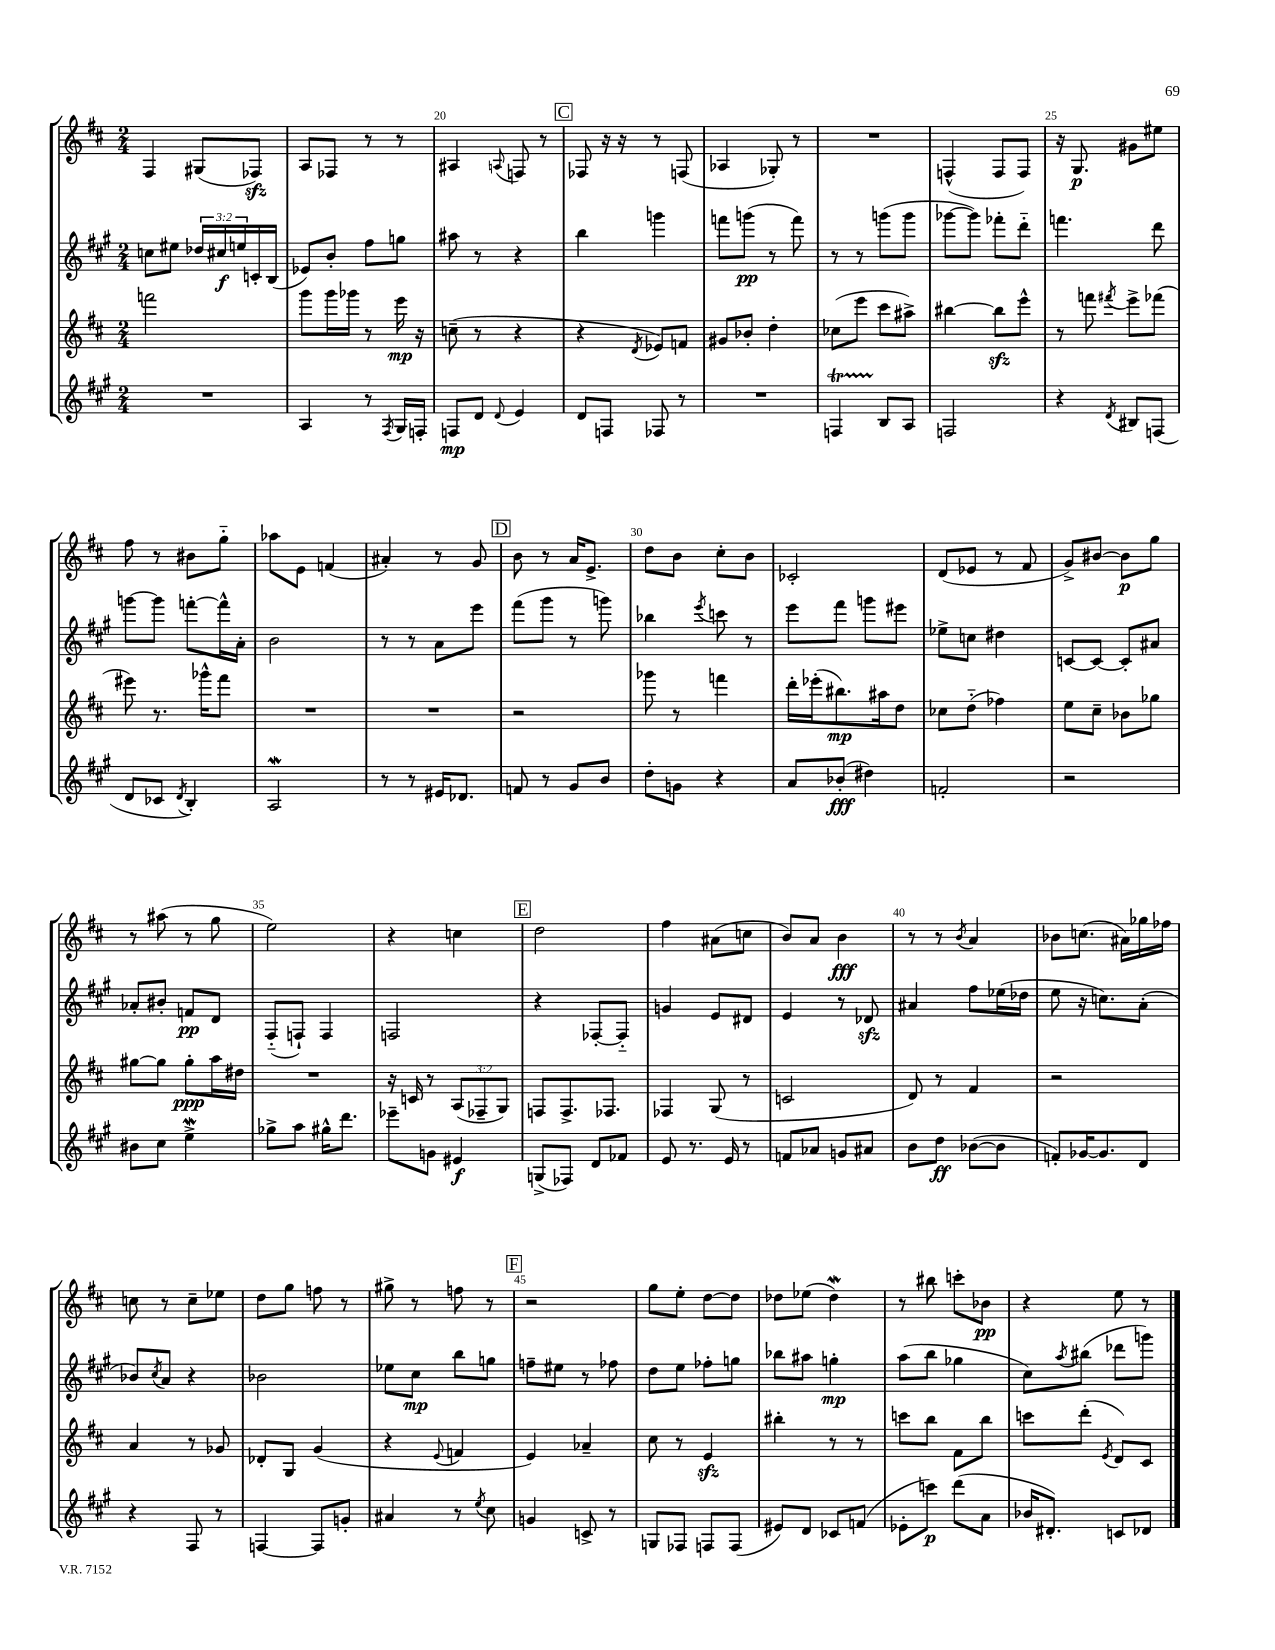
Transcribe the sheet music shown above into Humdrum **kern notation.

**kern	**kern	**kern	**kern
*staff4	*staff3	*staff2	*staff1
*clefG2	*clefG2	*clefG2	*clefG2
*k[f#c#g#]	*k[f#c#]	*k[f#c#g#]	*k[f#c#]
*M2/4	*M2/4	*M2/4	*M2/4
2r	2fff\	8cc\L	4F#/
.	.	8ee#\J	.
.	.	24dd-/LL	(8G#/L
.	.	24cc#/	.
.	.	24ee/	.
.	.	16c'/	8F-/J)
.	.	(16B/JJ	.
=	=	=	=
4A/	8ggg\L	8e-/L)	8A/L
.	16ggg\L	8b'/J	8F-/J
.	16ggg-\JJ	.	.
8r	8r	8ff#\L	8r
8qF#/	.	.	.
16G#/LL	16eee\	8gg\J	8r
16F'/JJ	16r	.	.
=	=	=	=
8F/L	(8cc~\	8aa#\	4A#/
8d/J	8r	8r	.
8qqd/	.	.	8qqA/
4e/	4r	4r	8F/
.	.	.	8r
=	=	=	=
8d/L	4r	4bb\	8F-/
8F/J	.	.	16r
.	.	.	16r
.	8qd/	.	.
8F-/	8e-/L)	4ggg\	8r
8r	8f/J	.	(8F/
=	=	=	=
2r	8g#/L	8fff\L	4A-/
.	8b-'/J	(8ggg\J	.
.	4dd'\	8r	8G-'/)
.	.	8fff\)	8r
=	=	=	=
4F/	(8cc-\L	8r	2r
.	8eee\J	8r	.
8B/L	8ccc#\L	(8ggg\L	.
8A/J	8aa#^\J)	8ggg\J	.
=	=	=	=
2F/	[4bb#\	[8ggg-\L	(4F^^/
.	.	8ggg-\]J)	.
.	8bb#\]L	8fff-'\L	8F/L
.	8eee^^\J	8ddd'~\J	8F/J)
=	=	=	=
4r	8r	4.fff\	16r
.	.	.	8.G/
.	8fff\	.	.
8qd/	8qfff#/	.	.
8B#/L	8eee^\L	.	8g#\L
(8F/J	(8fff-\J	8ddd\	8ee#\J
=	=	=	=
8d/L	8eee#\)	[8ggg\L	8ff#\
8c-/J	8.r	8ggg\]J	8r
8qd/	.	.	.
4B'/)	.	[8fff'\L	8b#\L
.	16ggg-^^\LK	.	.
.	8fff#\J	16fff^^\]L	8gg'~\J
.	.	16a'\JJ	.
=	=	=	=
2A/	2r	2b\	8aa-\L
.	.	.	8e\J
.	.	.	(4f/
=	=	=	=
8r	2r	8r	4a#'/)
8r	.	8r	.
16e#/LK	.	8a\L	8r
8.d-/J	.	.	.
.	.	8eee\J	8g/
=	=	=	=
8f/	2r	(8fff#\L	8b\
8r	.	8ggg#\J	8r
8g#/L	.	8r	16a/LK
.	.	.	8.e^/J
8b/J	.	8ggg\)	.
=	=	=	=
8dd'\L	8ggg-\	4bb-\	8dd\L
8g\J	8r	.	8b\J
.	.	8qeee/	.
4r	4fff\	8ccc\	8cc#'\L
.	.	8r	8b\J
=	=	=	=
8a/L	16ddd'\LL	8eee\L	2c-'/
.	(16eee-'\J	.	.
(8b-'/J	8.bb#\)	8fff#\J	.
4dd#\)	.	8ggg\L	.
.	16aa#\k	.	.
.	8dd\J	8eee#\J	.
=	=	=	=
2f'/	8cc-\L	8ee-^\L	(8d/L
.	(8dd'~\J	8cc\J	8e-/J
.	4ff-\)	4dd#\	8r
.	.	.	8f#/
=	=	=	=
2r	8ee\L	[8c/L	8g^/L)
.	8cc#~\J	8c/_J	[8b#/J
.	8b-\L	8c'/]L	8b#\]L
.	8gg-\J	8a#/J	8gg\J
=	=	=	=
8b#\L	[8gg#\L	8a-'/L	8r
8cc#\J	8gg#\]J	8b#'/J	(8aa#\
4ee^\	8gg#'\L	8f/L	8r
.	16aa\L	8d/J	8gg\
.	16dd#\JJ	.	.
=	=	=	=
8gg-^\L	2r	(8F#'~/L	2ee\)
8aa\J	.	8F`/J)	.
16gg#^^\LK	.	4F/	.
8.ddd\J	.	.	.
=	=	=	=
8eee-~\L	16r	2F/	4r
.	16c/	.	.
8g\J	8r	.	.
4e#/	(12A/L	.	4cc\
.	12F-~/	.	.
.	12G/J)	.	.
=	=	=	=
(8G^/L	8F/L	4r	2dd\
8F-/J)	8.F^/	.	.
8d/L	.	[8F-'/L	.
.	8.F-/J	.	.
8f-/J	.	8F-'~/]J	.
=	=	=	=
8e/	4F-/	4g/	4ff#\
8.r	.	.	.
.	(8G/	8e/L	(8a#\L
16e/	.	.	.
8r	8r	8d#/J	8cc\J
=	=	=	=
8f/L	2c/	4e/	8b/L)
8a-/J	.	.	8a/J
8g/L	.	8r	4b\
8a#/J	.	8d-/	.
=	=	=	=
8b\L	8d/)	4a#/	8r
8dd\J	8r	.	8r
.	.	.	8qb/
([8b-\L	4f#/	8ff#\L	4a/
8b-\]J	.	(16ee-\L	.
.	.	16dd-\JJ	.
=	=	=	=
8f'/L)	2r	8ee\	8b-\L
[16g-/K	.	16r	(8.cc\J
8.g-/]	.	8.cc\L)	.
.	.	.	16a#\LL)
8d/J	.	(8a'\J	16gg-\
.	.	.	16ff-\JJ
=	=	=	=
4r	4a/	8b-/L)	8cc\
.	.	8qcc#/	.
.	.	8a/J	8r
8F#/	8r	4r	8cc~\L
8r	8g-/	.	8ee-\J
=	=	=	=
[4F/	8d-'/L	2b-\	8dd\L
.	8G/J	.	8gg\J
8F/]L	(4g/	.	8ff\
8g'/J	.	.	8r
=	=	=	=
4a#/	4r	8ee-\L	8gg#^\
.	.	8cc#\J	8r
.	8qqe/	.	.
8r	4f/	8bb\L	8ff\
8qee/	.	.	.
8cc#\	.	8gg\J	8r
=	=	=	=
4g/	4e/)	8ff~\L	2r
.	.	8ee#\J	.
8c^/	4a-~/	8r	.
8r	.	8ff-\	.
=	=	=	=
8G/L	8cc#\	8dd\L	8gg\L
8F-/J	8r	8ee\J	8ee'\J
8F/L	4e/	8ff-'\L	[8dd\L
(8F/J	.	8gg\J	8dd\]J
=	=	=	=
8e#/L)	4bb#'\	8bb-\L	8dd-\L
8d/J	.	8aa#\J	(8ee-\J
8c-/L	8r	4gg'\	4dd-\)
(8f/J	8r	.	.
=	=	=	=
8e-'\L	8ccc\L	(8aa\L	8r
8ccc\J)	8bb\J	8bb\J	8bb#\
(8ddd\L	8f#\L	4gg-\	8ccc'\L
8a\J	8bb\J	.	8b-\J
=	=	=	=
16b-/LK	8ccc\L	8cc#\L)	4r
8.d#'/J)	.	.	.
.	.	8qaa/	.
.	(8ddd'\J	(8bb#\J	.
.	8qe/	.	.
8c/L	8d/L)	8ddd-\L	8ee\
8d-/J	8c#/J	8ggg\J)	8r
==	==	==	==
*-	*-	*-	*-
